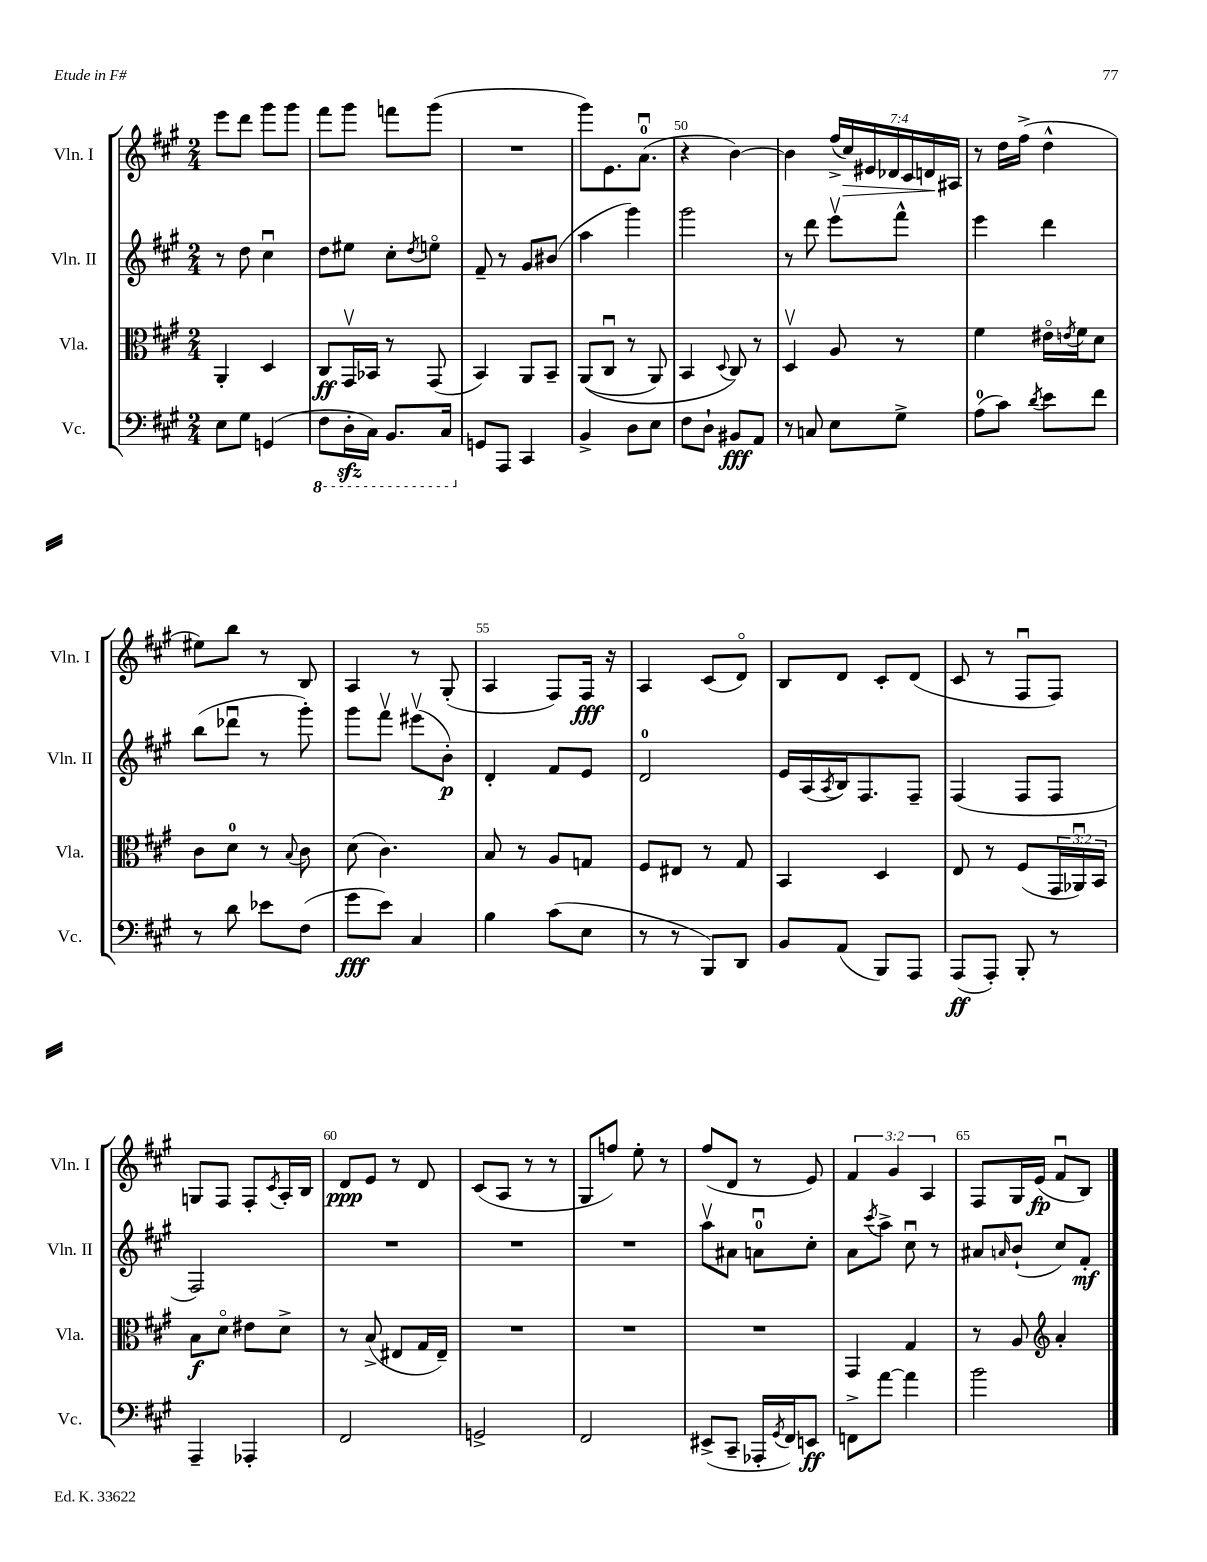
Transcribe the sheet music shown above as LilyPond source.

<<
\new StaffGroup <<
\new Staff = "s0" \with { instrumentName = "Vln. I" shortInstrumentName = "Vln. I" } {
    \clef treble \key a \major \numericTimeSignature \time 2/4 \override Staff.TupletNumber.text = #tuplet-number::calc-fraction-text
    e'''8 d'''8 gis'''8 gis'''8 |
    fis'''8 gis'''8 f'''8 gis'''8( |
    R2 |
    gis'''8) e'8. a'8.-0\downbow( |
    r4 b'4~) |
    b'4 \tuplet 7/4 { fis''16->( cis''16\>) eis'16 des'16 cis'16 d'16\! ais16 } |
    r8 d''16 fis''16->( d''4-^ |
    eis''8) b''8 r8 b8 |
    a4 r8 gis8-.( |
    a4 fis8) fis16\fff r16 |
    a4 cis'8( d'8\flageolet) |
    b8 d'8 cis'8-. d'8( |
    cis'8 r8 fis8\downbow fis8) |
    g8 fis8 fis8-. \acciaccatura { cis'8 } a16-. b16 |
    d'8\ppp e'8 r8 d'8 |
    cis'8( a8 r8 r8 |
    gis8 f''8) e''8-. r8 |
    fis''8( d'8 r8 e'8) |
    \tuplet 3/2 { fis'4 gis'4 a4 } |
    fis8 gis16 e'16\fp( fis'8\downbow b8) \bar "|." |
}
\new Staff = "s1" \with { instrumentName = "Vln. II" shortInstrumentName = "Vln. II" } {
    \clef treble \key a \major \numericTimeSignature \time 2/4
    r8 d''8 cis''4\downbow |
    d''8 eis''8 cis''8-. \acciaccatura { d''8 } e''8\flageolet |
    fis'8-- r8 gis'8 bis'8( |
    a''4 gis'''4) |
    gis'''2 |
    r8 d'''8 e'''8\upbow fis'''8-^ |
    e'''4 d'''4 |
    b''8( des'''8\downbow r8 gis'''8-.) |
    gis'''8 fis'''8\upbow eis'''8\upbow( b'8-.\p) |
    d'4-. fis'8 e'8 |
    d'2-0 |
    e'16 a16( \acciaccatura { a8 } b16) fis8. fis8-- |
    fis4( fis8 fis8 |
    fis2) |
    R2 |
    R2 |
    R2 |
    a''8\upbow ais'8 a'8-0\downbow cis''8-. |
    a'8 \acciaccatura { cis'''8 } a''8-> cis''8\downbow r8 |
    ais'8 \grace { a'16 } b'8-!( cis''8) fis'8-.\mf \bar "|." |
}
\new Staff = "s2" \with { instrumentName = "Vla." shortInstrumentName = "Vla." } {
    \clef alto \key a \major \numericTimeSignature \time 2/4 \override Staff.TupletNumber.text = #tuplet-number::calc-fraction-text
    a,4-. d4 |
    cis8\ff gis,16\upbow bes,16 r8 gis,8( |
    b,4) a,8 b,8-- |
    a,8(\( cis8\downbow r8 a,8) |
    b,4 \appoggiatura { d8 } cis8\) r8 |
    d4\upbow a8 r8 |
    fis'4 eis'16\flageolet \acciaccatura { e'8 } fis'16 d'8 |
    cis'8 d'8-0 r8 \appoggiatura { b8 } cis'8 |
    d'8( cis'4.) |
    b8 r8 a8 g8 |
    fis8 eis8 r8 gis8 |
    b,4 d4 |
    e8 r8 fis8( \tuplet 3/2 { gis,16 aes,16\downbow) b,16 } |
    b8\f d'8\flageolet eis'8 d'8-> |
    r8 b8->( eis8 gis16 eis16--) |
    R2 |
    R2 |
    R2 |
    gis,4 gis4 |
    r8 a8 \clef treble a'4-. \bar "|." |
}
\new Staff = "s3" \with { instrumentName = "Vc." shortInstrumentName = "Vc." } {
    \clef bass \key a \major \numericTimeSignature \time 2/4
    e8 gis8 g,4( |
    \ottava #-1 fis,8 d,16-.\sfz cis,16) b,,8. cis,16 \ottava #0 |
    g,8 a,,8 cis,4 |
    b,4-> d8 e8 |
    fis8 d8-! bis,8\fff a,8 |
    r8 c8 e8 gis8-> |
    a8-0( cis'8) \acciaccatura { d'8 } e'8 fis'8 |
    r8 d'8 ees'8 fis8( |
    gis'8\fff e'8) cis4 |
    b4 cis'8( e8 |
    r8 r8 b,,8) d,8 |
    b,8 a,8( b,,8) a,,8 |
    a,,8\ff( a,,8-.) b,,8-. r8 |
    a,,4-- aes,,4-. |
    fis,2 |
    g,2-> |
    fis,2 |
    eis,8->( cis,8-- aes,,16-. \acciaccatura { gis,8 } fis,16) e,8\ff |
    f,8-> a'8~ a'4 |
    b'2 \bar "|." |
}
>>
>>
\layout { \context { \Score currentBarNumber = #46 \override BarNumber.break-visibility = ##(#f #t #t) barNumberVisibility = #(every-nth-bar-number-visible 5) } }
